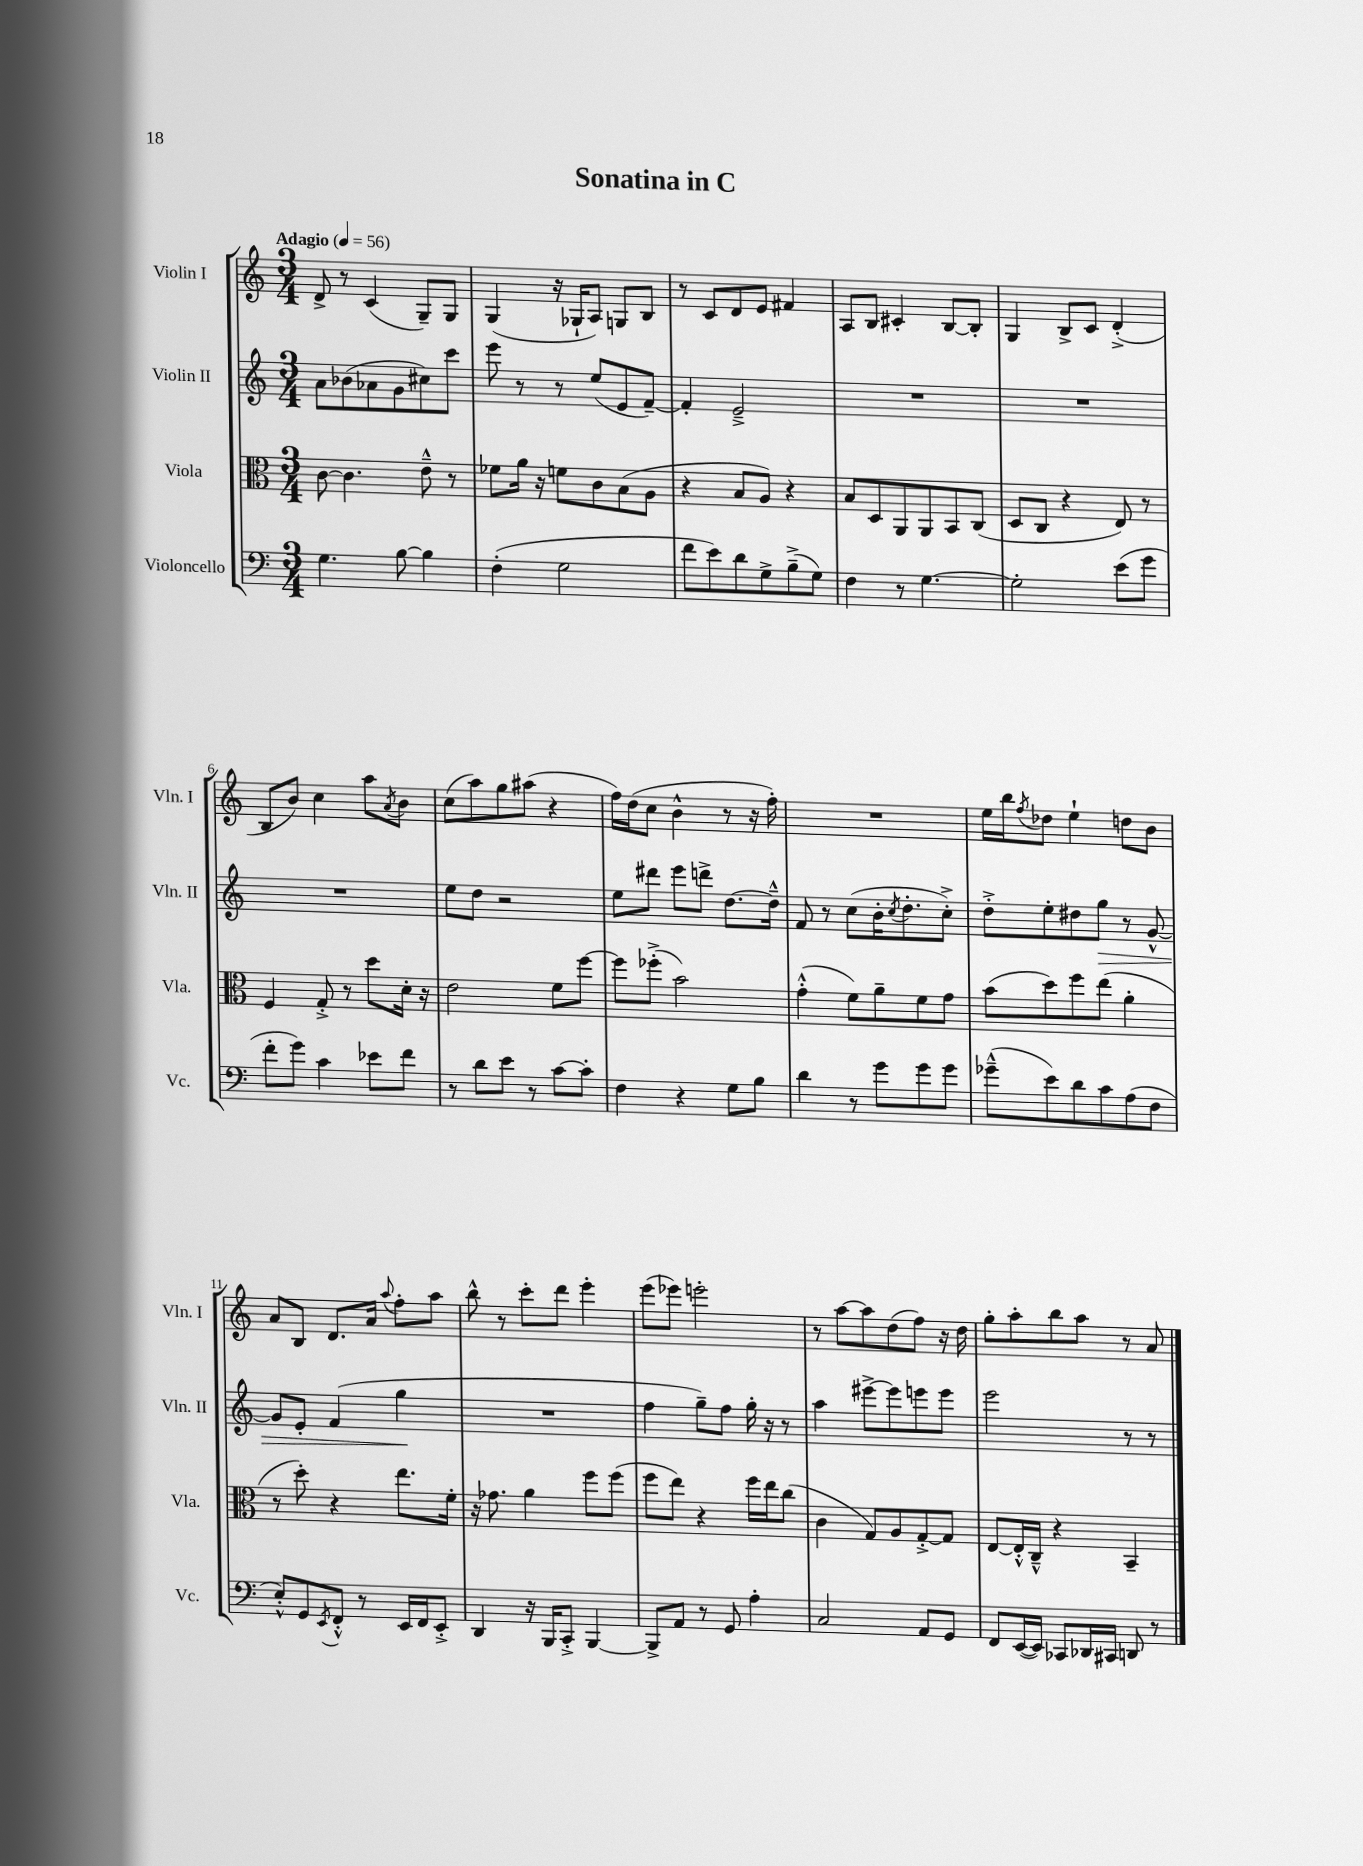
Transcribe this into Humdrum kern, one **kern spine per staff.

**kern	**kern	**kern	**kern
*staff4	*staff3	*staff2	*staff1
*clefF4	*clefC3	*clefG2	*clefG2
*k[]	*k[]	*k[]	*k[]
*M3/4	*M3/4	*M3/4	*M3/4
*MM56	*MM56	*MM56	*MM56
4.G	[8c	8a	8d^
.	4.c]	(8b-	8r
.	.	8a-	(4c
[8B	.	8g	.
4B]	8e~^^	8cc#)	8G~)
.	8r	8ccc	8G
=	=	=	=
(4F'	8f-	8eee	(4G
.	16a	8r	.
.	16r	.	.
2G	8f	8r	16r
.	.	.	16G-`
.	8c	(8ee	8A)
.	(8B	8e	8G
.	8A	[8f~)	8B
=	=	=	=
8f	4r	4f']	8r
8e)	.	.	8c
8d	8B	2e~^	8d
8G^	8A)	.	8e
(8B~^	4r	.	4f#
8G)	.	.	.
=	=	=	=
4F	8B	2.r	8A
.	8D	.	8B
8r	8AA	.	4c#'
[4.G	8AA	.	.
.	8BB	.	[8B
.	(8C	.	8B']
=	=	=	=
2G']	8D	2.r	4G
.	8C	.	.
.	4r	.	8B^
.	.	.	8c
(8e	8E)	.	(4d'^
8g	8r	.	.
=	=	=	=
8f'	4F	2.r	8B
8g)	.	.	8b)
4c	8G'^	.	4cc
.	8r	.	.
8e-	8dd	.	8aa
.	.	.	8qa
8f	16d'	.	8b
.	16r	.	.
=	=	=	=
8r	2e	8ee	(8cc
8d	.	8dd	8aa)
8e	.	2r	8gg
8r	.	.	(8aa#
[8c	8f	.	4r
8c']	[8ff	.	.
=	=	=	=
4F	8ff]	8ee	16ff)
.	.	.	(16dd
.	(8ff-'^	8ddd#	8cc
4r	2b)	8eee	4b^^
.	.	8ddd^	.
8G	.	[8.dd	8r
8B	.	.	16r
.	.	16dd~^^]	16ff')
=	=	=	=
4d	(4g'^^	8f	2.r
.	.	8r	.
8r	8f)	(8cc	.
8g	8a~	16b'	.
.	.	8qcc	.
.	.	8.dd'	.
8g	8f	.	.
8g	8g	8cc'^)	.
=	=	=	=
(8g-~^^	(8b	8dd'^	16ee
.	.	.	16bb
.	.	.	8qff
8e)	8dd)	8ee'	8dd-
8d	8ff	8dd#	4ee`
8c	(8ee	8gg	.
(8A	4a'	8r	8dd
8F	.	[8g^^	8b
=	=	=	=
8E'^^)	8r	8g]	8a
8GG	8dd')	8e'	8B
8qEE	.	.	.
8FF'^^	4r	(4f	8.d
8r	.	.	.
.	.	.	16a
.	.	.	8qqaa
16EE	8.ee	4gg	8ff'
16FF	.	.	.
8EE'^	.	.	8aa
.	16f'	.	.
=	=	=	=
4DD	16r	2.r	8bb^^
.	8.g-	.	.
.	.	.	8r
16r	4a	.	8ccc'
16BBB	.	.	.
8CC'^	.	.	8ddd
[4BBB	8ff	.	4eee'
.	(8ff	.	.
=	=	=	=
8BBB^]	8ff	4ff	(8eee
8AA	8ee)	.	8eee-)
8r	4r	8gg~)	2eee'
8GG	.	8ff	.
4A'	16ff	16gg'	.
.	16ee	16r	.
.	(8cc	8r	.
=	=	=	=
2C	4c	4aa	8r
.	.	.	[8aa
.	8G)	[8eee#^	8aa]
.	8A	8eee#]	(8dd
8AA	[8G'^	8eee	8ff)
8GG	8G]	8eee	16r
.	.	.	16dd
=	=	=	=
8FF	[8E	2eee	8gg'
([16EE	16E'^^]	.	8aa'
16EE])	16C~^^	.	.
8CC-	4r	.	8bb
16DD-	.	.	8aa
16CC#	.	.	.
8DD	4BB~	8r	8r
8r	.	8r	8a
==	==	==	==
*-	*-	*-	*-
